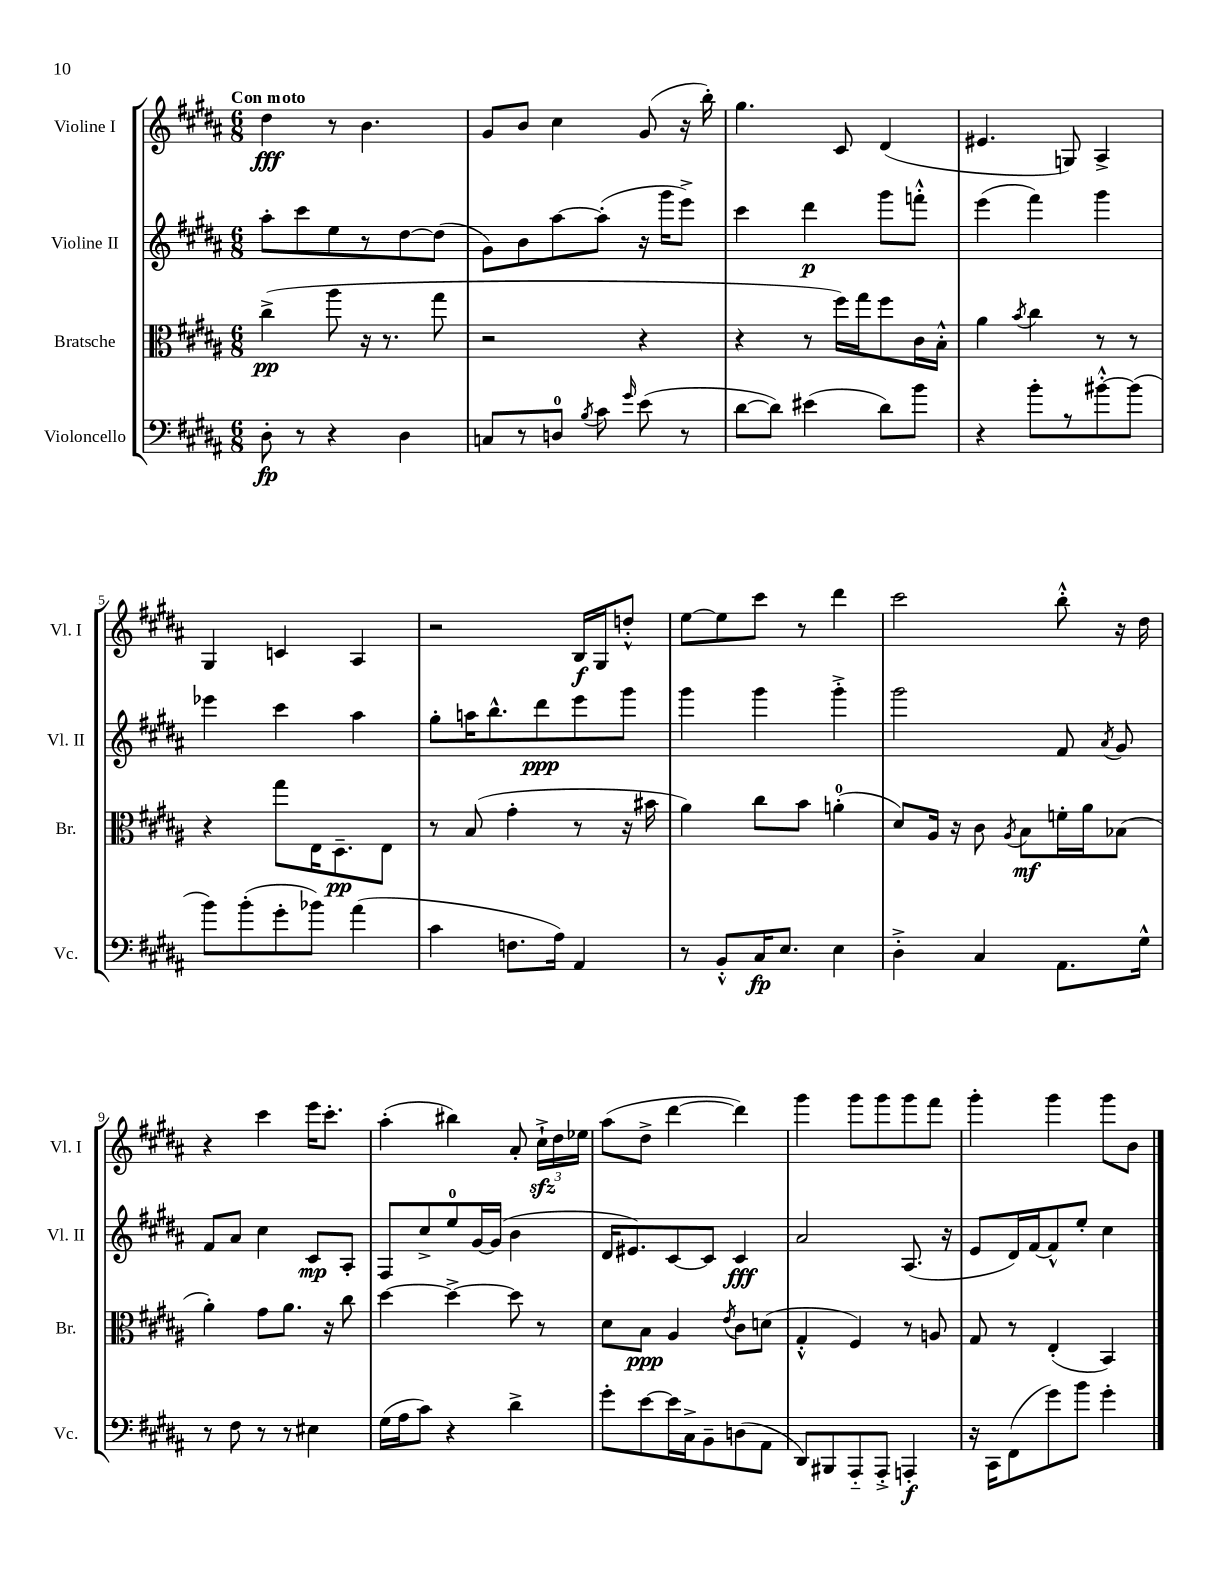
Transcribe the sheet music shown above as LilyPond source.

<<
\new StaffGroup <<
\new Staff = "s0" \with { instrumentName = "Violine I" shortInstrumentName = "Vl. I" } {
    \clef treble \key b \major \numericTimeSignature \time 6/8 \tempo "Con moto"
    \autoBeamOff dis''4\fff r8 b'4. |
    gis'8[ b'8] cis''4 gis'8( r16 b''16-.) |
    gis''4. cis'8 dis'4( |
    eis'4. g8) ais4-> |
    gis4 c'4 ais4 |
    r2 b16[\f gis16 d''8]-.-^ |
    e''8[~ e''8 cis'''8] r8 dis'''4 |
    cis'''2 b''8-.-^ r16 dis''16 |
    r4 cis'''4 e'''16[ cis'''8.]-. |
    ais''4-.( bis''4) ais'8-. \tuplet 3/2 { cis''16[-!->\sfz dis''16 ees''16] } |
    ais''8[( dis''8]-> dis'''4~ dis'''4) |
    gis'''4 gis'''8[ gis'''8 gis'''8 fis'''8] |
    gis'''4-. gis'''4 gis'''8[ b'8] \bar "|." |
}
\new Staff = "s1" \with { instrumentName = "Violine II" shortInstrumentName = "Vl. II" } {
    \clef treble \key b \major \numericTimeSignature \time 6/8
    \autoBeamOff ais''8[-. cis'''8 e''8 r8 dis''8~ dis''8]( |
    gis'8[) b'8 ais''8~ ais''8]-.( r16 gis'''16[ e'''8]->) |
    cis'''4 dis'''4\p gis'''8[ f'''8]-.-^ |
    e'''4( fis'''4) gis'''4 |
    ees'''4 cis'''4 ais''4 |
    gis''8[-. a''16 b''8.-^ dis'''8\ppp e'''8 gis'''8] |
    gis'''4 gis'''4 gis'''4-.-> |
    gis'''2 fis'8 \acciaccatura { ais'8 } gis'8 |
    fis'8[ ais'8] cis''4 cis'8[\mp ais8]-. |
    fis8[ cis''8-> e''8-0 gis'16~ gis'16]( b'4 |
    dis'16[ eis'8.) cis'8~ cis'8] cis'4\fff |
    ais'2 ais8.( r16 |
    e'8[ dis'16) fis'16~ fis'8-^ e''8]-. cis''4 \bar "|." |
}
\new Staff = "s2" \with { instrumentName = "Bratsche" shortInstrumentName = "Br." } {
    \clef alto \key b \major \numericTimeSignature \time 6/8
    \autoBeamOff cis''4->\pp( ais''8 r16 r8. gis''8 |
    r2 r4 |
    r4 r8 fis''16[) gis''16 fis''8 cis'16 b16]-.-^ |
    ais'4 \acciaccatura { b'8 } cis''4 r8 r8 |
    r4 gis''8[ e16 dis8.--\pp e8] |
    r8 b8( gis'4-. r8 r16 bis'16 |
    ais'4) cis''8[ b'8] a'4-0-.( |
    dis'8[) ais16] r16 cis'8 \acciaccatura { ais8 } b8[\mf f'16-. ais'16 bes8]( |
    ais'4-.) gis'8[ ais'8.] r16 cis''8 |
    dis''4~ dis''4~-> dis''8 r8 |
    dis'8[ b8]\ppp ais4 \acciaccatura { e'8 } cis'8[ d'8]( |
    gis4-.-^ fis4) r8 a8 |
    gis8 r8 e4-.( b,4) \bar "|." |
}
\new Staff = "s3" \with { instrumentName = "Violoncello" shortInstrumentName = "Vc." } {
    \clef bass \key b \major \numericTimeSignature \time 6/8
    \autoBeamOff dis8-.\fp r8 r4 dis4 |
    c8[ r8 d8]-0 \acciaccatura { b8 } cis'8 \grace { gis'16 } e'8( r8 |
    dis'8[~ dis'8]) eis'4( dis'8[) b'8] |
    r4 b'8[-. r8 bis'8~-.-^ bis'8]( |
    b'8[) b'8-.( gis'8-. bes'8]) ais'4( |
    cis'4 f8.[ ais16]) ais,4 |
    r8 b,8[-.-^ cis16\fp e8.] e4 |
    dis4-.-> cis4 ais,8.[ gis16]-^ |
    r8 fis8 r8 r8 eis4 |
    gis16[( ais16 cis'8]) r4 dis'4-> |
    gis'8[-. e'8~ e'16 cis16-> b,8-- d8( ais,8] |
    dis,8[) bis,,8 ais,,8-_ ais,,8]-.-> a,,4-.\f |
    r16 cis,16[ fis,8( gis'8) b'8] gis'4-. \bar "|." |
}
>>
>>
